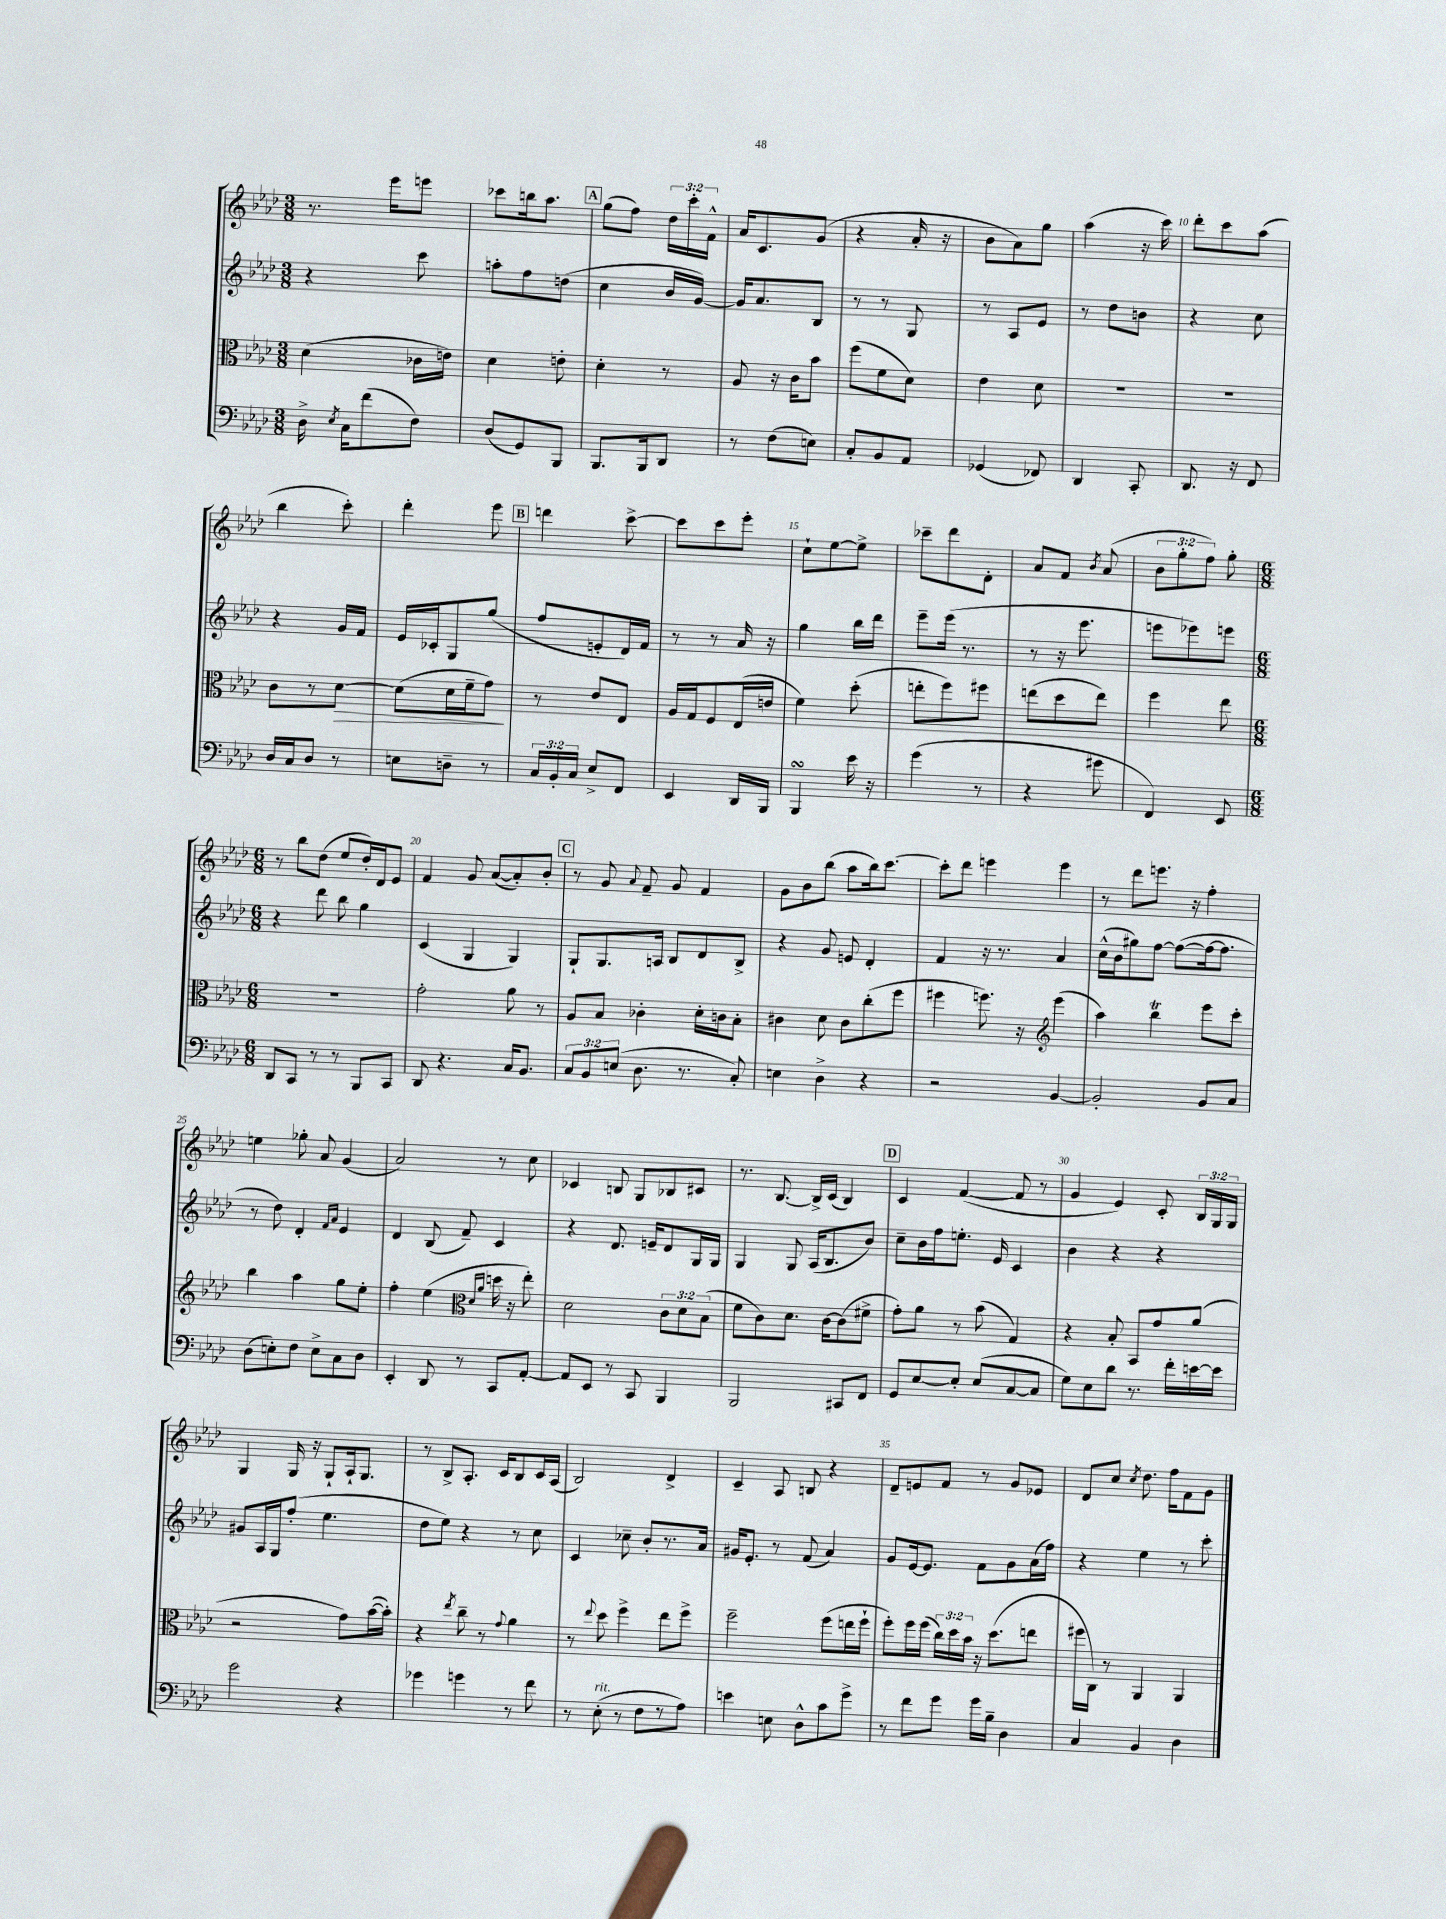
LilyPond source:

<<
\new StaffGroup <<
\new Staff = "s0" {
    \clef treble \key aes \major \numericTimeSignature \time 3/8 \override Staff.TupletNumber.text = #tuplet-number::calc-fraction-text
    \autoBeamOff r8. ees'''16[ e'''8] |
    ces'''8[ b''16 aes''8.] |
    \mark \markup { \box "A" } g''8[( f''8]) \tuplet 3/2 { des''16[ c'''16-. f'16]-^ } |
    aes'16[ c'8. g'8]( |
    r4 aes'16-. r16 |
    bes'8[ aes'8) g''8] |
    aes''4( r16 c'''16) |
    des'''8[-. c'''8 aes''8]( |
    bes''4 c'''8-.) |
    des'''4-. ees'''8 |
    \mark \markup { \box "B" } d'''4 c'''8~-> |
    c'''8[ c'''8 ees'''8]-. |
    c''8[-! ees''8~ ees''8]-> |
    ces'''8[-- des'''8 des'8]-. |
    aes'8[ f'8] \acciaccatura { bes'8 } aes'8( |
    \tuplet 3/2 { bes'8[ g''8-. f''8]) } g''8-. |
    \numericTimeSignature \time 6/8 r8 bes''8[ des''8]( ees''8[ des''16-.) des'16 ees'8] |
    f'4 g'8 aes'8[~( aes'8-.) bes'8]-. |
    \mark \markup { \box "C" } r8 g'8 \appoggiatura { aes'8 } f'8-- g'8 f'4 |
    g'8[ bes'8 bes''8]( aes''8[ bes''16) c'''8.]~ |
    c'''8[-. des'''8] e'''4 e'''4 |
    r8 des'''8[ e'''8.] r16 f''4-. |
    e''4 ges''8-. aes'8 g'4( |
    aes'2) r8 c''8 |
    ces'4 b8 g8[ bes8 cis'8] |
    r8. bes8.~ bes16[-> c'16]( bes4) |
    \mark \markup { \box "D" } c'4 f'4~( f'8 r8 |
    g'4 ees'4) c'8-. \tuplet 3/2 { bes16[ g16 g16] } |
    g4 g16 r16 g8[-! aes16-! g8.] |
    r8 bes8[-> aes8.]-. c'16[ bes8 c'16 aes16]( |
    bes2) des'4-> |
    c'4-- aes8 b8 r4 |
    des'8[-- e'8 f'8] r8 g'8[ ees'8] |
    des'8[ c''8] \acciaccatura { c''8 } des''8. f''16[ f'8 g'8] \bar "|." |
}
\new Staff = "s1" {
    \clef treble \key aes \major \numericTimeSignature \time 3/8
    \autoBeamOff r4 c'''8 |
    a''8[-. f''8 d''8]( |
    \mark \markup { \box "A" } c''4 bes'16[ g'16]~) |
    g'16[ aes'8. bes8] |
    r8 r8 g8 |
    r8 aes8[ ees'8] |
    r8 des''8[ b'8] |
    r4 c''8 |
    r4 g'16[ f'16] |
    ees'16[ ces'16-. g8 g''8]( |
    \mark \markup { \box "B" } f''8[ e'8-. des'16) f'16] |
    r8 r8 aes'16 r16 |
    g''4 bes''16[ des'''16] |
    ees'''8[-- ees'''16]( r8. |
    r8 r16 ees'''8. |
    e'''8[ ees'''8) e'''8] |
    \numericTimeSignature \time 6/8 r4 des'''8 bes''8 g''4 |
    c'4( g4 g4) |
    \mark \markup { \box "C" } g8[-! g8. a16] bes8[ des'8 bes8]-> |
    r4 g'8 e'8 des'4-. |
    f'4 r16 r8. aes'4 |
    c''16[-^( bes'16 gis''8) f''8]~ f''8[~( f''16~ f''8.] |
    r8 des''8) des'4-. \grace { f'16[ aes'16] } ees'4 |
    des'4 bes8( f'8--) c'4 |
    r4 des'8. e'16[-- des'8 g16 g16] |
    g4 g8 aes16[( bes8. bes'8]) |
    \mark \markup { \box "D" } c''8[-- bes'16 f''16 e''8.]-. ees'16 c'4 |
    bes'4 r4 r4 |
    gis'8[ aes16 g16 f''8]-.( ees''4. |
    des''8[ ees''8]) r4 r8 c''8 |
    c'4 ces''8-- bes'8[-. r8. aes'16] |
    gis'16[ ees'8.]-. r8 f'8( aes'4) |
    g'8[ ees'16~ ees'8.] f'8[ g'8 aes'16( f''16]) |
    r4 ees''4 r8 c'''8-. \bar "|." |
}
\new Staff = "s2" {
    \clef alto \key aes \major \numericTimeSignature \time 3/8 \override Staff.TupletNumber.text = #tuplet-number::calc-fraction-text
    \autoBeamOff des'4( ces'16[ e'16]) |
    des'4 e'8-. |
    \mark \markup { \box "A" } des'4-. r8 |
    aes8 r16 c'16[ bes'8] |
    f''8[( f'8 des'8]) |
    ees'4 des'8 |
    R4. |
    R4. |
    c'8[ r8 des'8]~\> |
    des'8[( des'16 f'16-- g'8]\!) |
    \mark \markup { \box "B" } r8 ees'8[ ees8] |
    aes16[ g16 f8 ees16( e'16] |
    f'4) des''8-.( |
    e''8[-. f''8) fis''8] |
    e''8[( des''8 e''8]) |
    f''4 ees''8 |
    \numericTimeSignature \time 6/8 R2. |
    g'2-. aes'8 r8 |
    \mark \markup { \box "C" } aes8[ bes8] ces'4-. des'16[-. c'16 bes8]-. |
    cis'4 des'8 cis'8[ c''8-.( f''8] |
    fis''4 f''8.) r16 \clef treble ees'''4( |
    aes''4) bes''4\trill ees'''8[ c'''8]-. |
    bes''4 aes''4 g''8[ ees''8]-. |
    f''4-. ees''4( \grace { c''16[ g''16] } d''16 r16 ees''8-.) |
    \clef alto des'2 \tuplet 3/2 { c'8[ des'8 bes8]( } |
    f'8[ c'8) des'8.] c'16[~ c'8( fis'8]-> |
    \mark \markup { \box "D" } g'8[-.) aes'8] r8 bes'8( g4) |
    r4 bes8-. bes,8[ g'8 aes'8]( |
    r2 g'8[) bes'16~( bes'16]-.) |
    r4 \acciaccatura { ees''8 } c''8-- r8 \appoggiatura { g'8 } aes'4 |
    r8 \appoggiatura { ees''8 } des''8 f''4-> ees''8[ f''8]-> |
    f''2-- f''8[( e''16 f''16]-! |
    f''8[-.) f''16 f''16]( \tuplet 3/2 { c''16[) des''16 bes'16] } r16 des''8.[( e''8] |
    fis''16[ c16]) r8 aes,4 aes,4 \bar "|." |
}
\new Staff = "s3" {
    \clef bass \key aes \major \numericTimeSignature \time 3/8 \override Staff.TupletNumber.text = #tuplet-number::calc-fraction-text
    \autoBeamOff des16-> \acciaccatura { ees8 } c16[ f'8( f8]) |
    des8[( g,8) bes,,8] |
    \mark \markup { \box "A" } bes,,8.[ bes,,16 des,8] |
    r8 f8[( e8]) |
    c8[-. bes,8 aes,8] |
    ges,4( fes,8) |
    des,4 c,8-. |
    des,8. r16 f,8 |
    des16[ c16 des8] r8 |
    e8[ d8]-- r8 |
    \mark \markup { \box "B" } \tuplet 3/2 { c16[ bes,16-. c16] } ees8[-> f,8] |
    ees,4 des,16[ bes,,16] |
    bes,,4\turn ees'16 r16 |
    g'4( r8 |
    r4 gis'8 |
    f,4) ees,8 |
    \numericTimeSignature \time 6/8 des,8[ c,8] r8 r8 bes,,8[ c,8] |
    des,8 r4. c16[ bes,8.] |
    \mark \markup { \box "C" } \tuplet 3/2 { c8[ bes,8 e8]( } des8. r8. c8-.) |
    e4 des4-> r4 |
    r2 bes,4~ |
    bes,2-. bes,8[ c8] |
    des8[( e8-.) f8] e8[-> c8 des8] |
    ees,4-. des,8 r8 c,8[ aes,8]~-. |
    aes,8[ ees,8] r8 c,8 bes,,4 |
    bes,,2 cis,8[ f,8] |
    \mark \markup { \box "D" } g,8[ ees8~ ees8]-. ees8[( c8~ c8] |
    g8[) ees8 des'8] r8. f'16[-. e'16~ e'16] |
    g'2 r4 |
    ges'4 g'4 r8 f'8 |
    r8 ees8-.^\markup { \italic "rit." }( r8 f8[ r8 aes8]) |
    e'4 e8 des8[-^ c'8 g'8]-> |
    r8 f'8[ g'8] g'16[ bes16]-- des4 |
    c4 bes,4 des4 \bar "|." |
}
>>
>>
\layout { \context { \Score currentBarNumber = #3 \override BarNumber.break-visibility = ##(#f #t #t) barNumberVisibility = #(every-nth-bar-number-visible 5) } }
